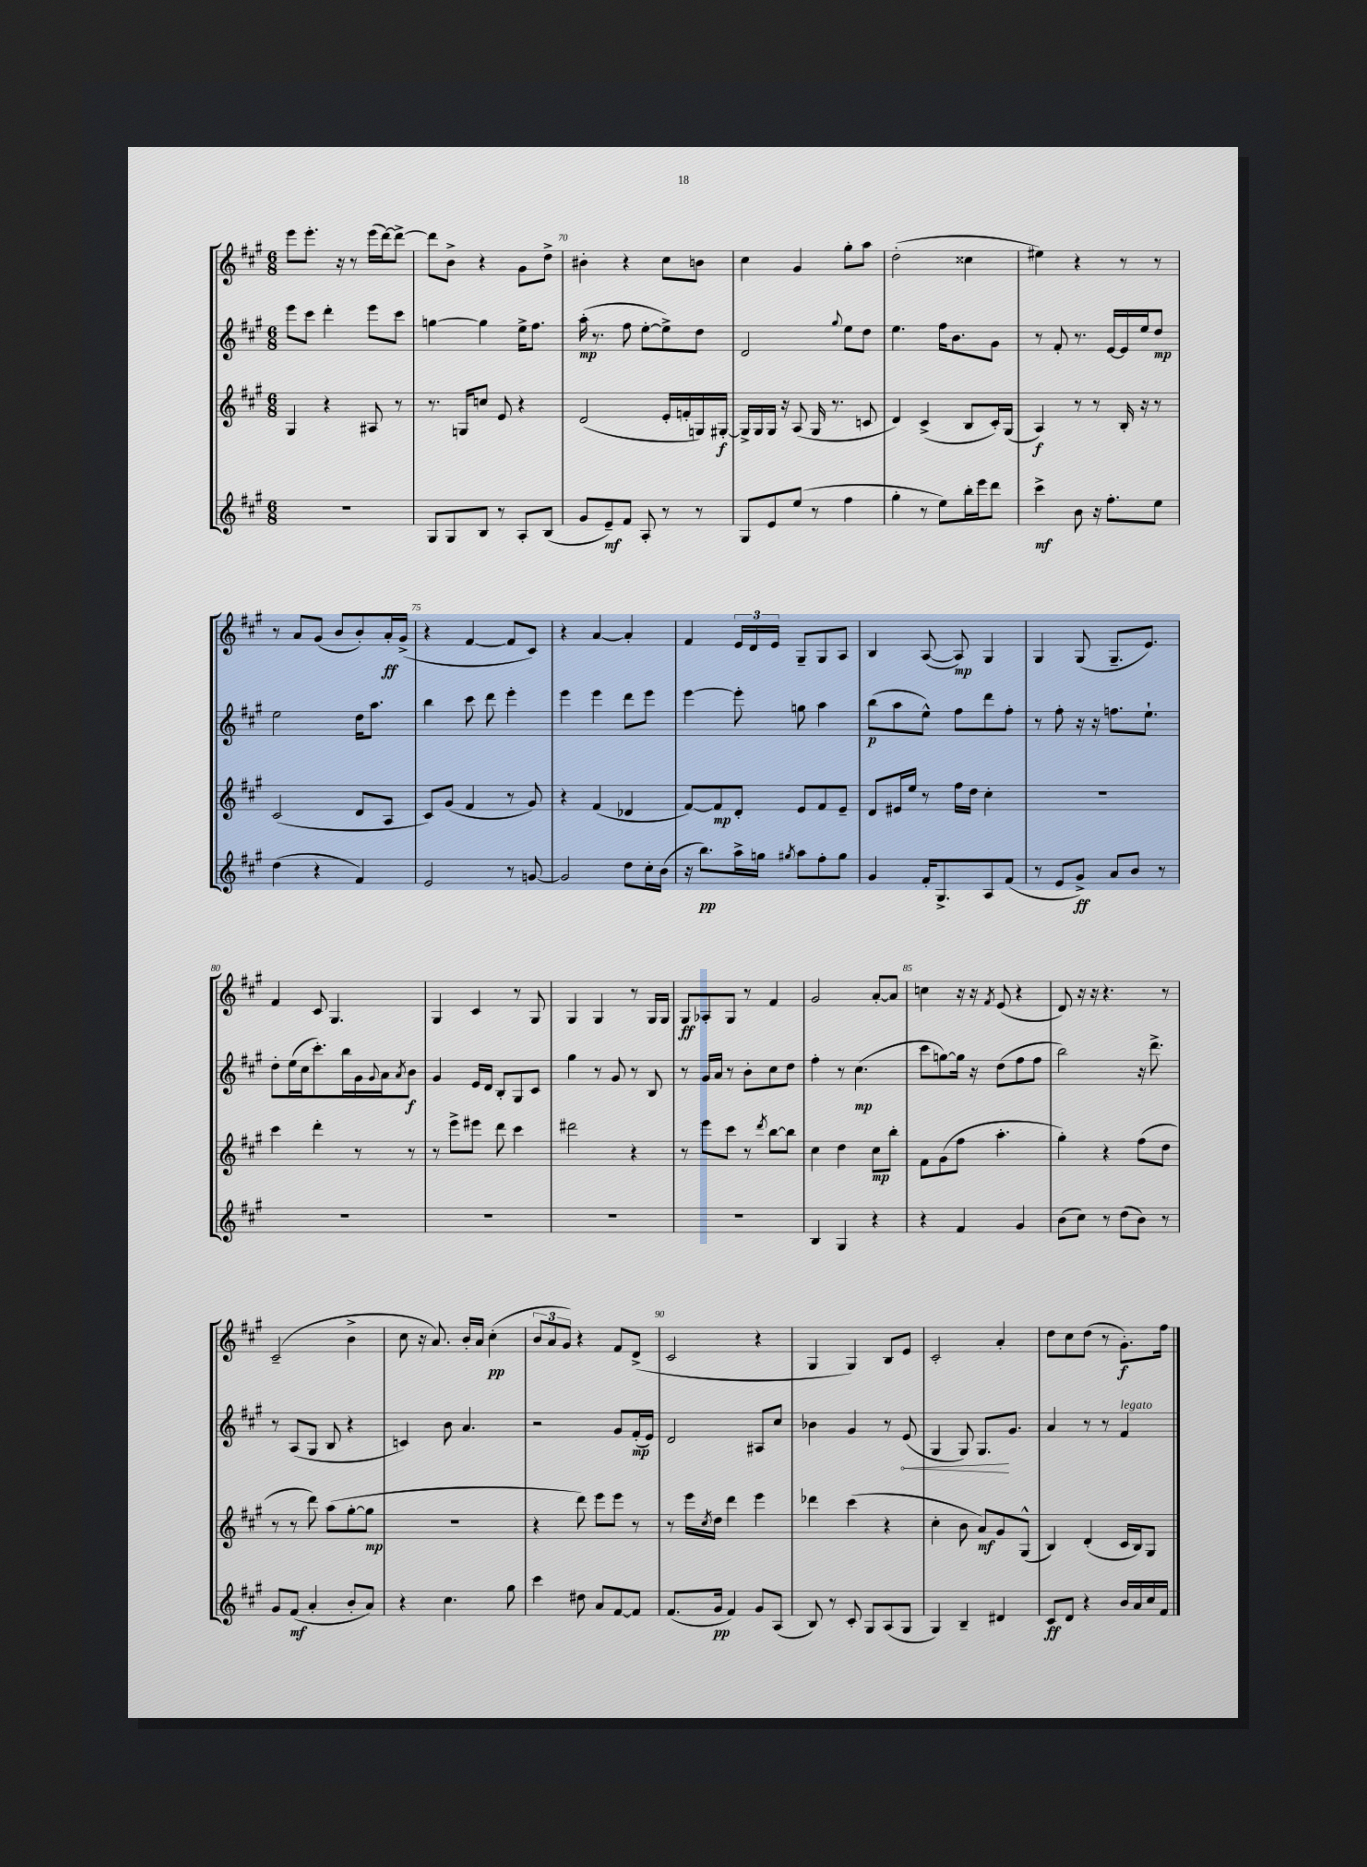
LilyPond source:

<<
\new StaffGroup <<
\new Staff = "s0" {
    \clef treble \key a \major \numericTimeSignature \time 6/8
    e'''8 e'''8.-. r16 r8 e'''16( d'''16~) d'''8~-> |
    d'''8 b'8-> r4 gis'8 d''8-> |
    bis'4-. r4 cis''8 b'8 |
    cis''4 gis'4 gis''8-. a''8 |
    d''2-.( cisis''4 |
    eis''4) r4 r8 r8 |
    r8 a'8 gis'8( b'8 b'8-.) a'16-.\ff gis'16->( |
    r4 fis'4~ fis'8 cis'8) |
    r4 a'4~ a'4-. |
    fis'4 \tuplet 3/2 { e'16 d'16 e'16 } gis8-- gis8 a8 |
    b4 a8~( a8\mp) gis4 |
    gis4 gis8( gis8.-- e'8.) |
    fis'4 cis'8 gis4. |
    gis4 cis'4 r8 gis8 |
    gis4 gis4 r8 gis16 gis16 |
    gis8\ff aes8-. gis8 r8 fis'4 |
    gis'2 a'8~-. a'8 |
    c''4 r16 r16 \acciaccatura { fis'8 } e'8( r4 |
    d'8) r16 r16 r4. r8 |
    cis'2--( b'4-> |
    cis''8 r16 a'8.) b'16-. a'16 cis''4-.\pp( |
    \tuplet 3/2 { b'8 a'8 gis'8) } r4 fis'8 d'8->( |
    cis'2 r4 |
    gis4 gis4) b8 e'8 |
    cis'2-. a'4-. |
    d''8 cis''8 d''8( r8 gis'8.-.\f) fis''16 \bar "|." |
}
\new Staff = "s1" {
    \clef treble \key a \major \numericTimeSignature \time 6/8
    e'''8 cis'''8 d'''4-. e'''8 cis'''8 |
    g''4~ g''4 e''16-> fis''8. |
    a''16-.\mp( r8. fis''8 e''8~-. e''8->) d''8 |
    d'2 \appoggiatura { gis''8 } e''8 d''8 |
    e''4. fis''16 b'8. gis'8 |
    r8 fis'8-. r8. e'16~ e'16 e''16 d''8\mp |
    e''2 d''16 a''8. |
    b''4 cis'''8 d'''8 e'''4-. |
    e'''4 e'''4 d'''8 e'''8 |
    e'''4~ e'''8-. g''8 a''4 |
    b''8\p( a''8 e''8-^) fis''8 d'''8 fis''8-. |
    r8 fis''8-. r16 r16 f''8. e''8.-! |
    d''8-. e''16( cis''16 cis'''8.-.) b''16 gis'16 \appoggiatura { gis'8 } a'16 \acciaccatura { a'8 } b'8\f |
    gis'4 e'16 d'16 b8-. gis8 cis'8 |
    gis''4 r8 gis'8 r8 b8 |
    r8 gis'16 a'16 r8 b'8-. cis''8 d''8 |
    fis''4-. r8 cis''4.\mp( |
    cis'''8 g''8~) g''16 r16 d''8( fis''8 fis''8 |
    b''2) r16 d'''8.-> |
    r8 a8( gis8 b8 r4 |
    c'4) b'8 a'4. |
    r2 gis'8 fis'16-.\mp( e'16) |
    d'2 ais8 cis''8 |
    bes'4 gis'4 r8 \once \override Hairpin.circled-tip = ##t e'8\<( |
    gis4 gis8) gis8.\! gis'8. |
    a'4 r8 r8 fis'4^\markup { \italic "legato" } \bar "|." |
}
\new Staff = "s2" {
    \clef treble \key a \major \numericTimeSignature \time 6/8
    gis4 r4 ais8 r8 |
    r8. g16 c''8 e'8 r4 |
    d'2( e'16-. f'16-. g16) gis16~-.\f |
    gis16-> gis16 gis16 r16 a8( gis16 r8. c'8 |
    d'4) cis'4->( b8 cis'16-.) gis16( |
    a4\f) r8 r8 b16-. r16 r8 |
    cis'2( d'8 a8 |
    cis'8) gis'8( fis'4 r8 gis'8) |
    r4 fis'4( des'4 |
    fis'8~) fis'8\mp d'8-. e'8 fis'8 e'8-- |
    d'8 eis'16 e''16 r8 fis''16 d''16 cis''4-. |
    R2. |
    cis'''4 d'''4-. r8 r8 |
    r8 e'''8-> eis'''8 d'''8 cis'''4 |
    dis'''2 r4 |
    r8 e'''8 cis'''8 r8 \acciaccatura { d'''8 } b''8~ b''8 |
    cis''4 d''4 cis''8\mp b''8-. |
    fis'8 gis'8( fis''8 a''4.-. |
    gis''4-.) r4 fis''8( d''8 |
    r8 r8 d'''8) a''8( gis''8~-. gis''8\mp |
    R2. |
    r4 d'''8) e'''8 e'''8 r8 |
    r8 e'''16 \acciaccatura { cis''8 } d''16 d'''4 e'''4 |
    des'''4 cis'''4( r4 |
    cis''4-. b'8 a'8\mf) gis'8 gis8-^( |
    b4) d'4-.( cis'16 b16) gis8 \bar "|." |
}
\new Staff = "s3" {
    \clef treble \key a \major \numericTimeSignature \time 6/8
    R2. |
    gis8 gis8 b8 r8 a8-. b8( |
    gis'8 e'8--\mf) fis'8 a8-. r8 r8 |
    gis8 e'8 e''8( r8 fis''4 |
    gis''4-. r8 e''8) b''16-. e'''16 d'''8 |
    cis'''4->\mf b'8 r16 fis''8.-. e''8 |
    d''4( r4 fis'4) |
    e'2 r8 g'8~ |
    g'2 d''8 cis''16-. b'16( |
    r16 b''8.\pp) a''16-> g''16 \acciaccatura { gis''8 } a''8 fis''8-. gis''8 |
    gis'4 fis'16-. gis8.-> a8 fis'8( |
    r8 e'8 gis'8->\ff) a'8 b'8 r8 |
    R2. |
    R2. |
    R2. |
    R2. |
    b4 gis4 r4 |
    r4 fis'4 gis'4 |
    b'8( cis''8) r8 d''8( b'8) r8 |
    gis'8 fis'8\mf( a'4-. b'8-. a'8) |
    r4 cis''4. gis''8 |
    cis'''4 dis''8 a'8 fis'8~ fis'8 |
    fis'8.( gis'16\pp fis'4) gis'8 a8( |
    b8) r8 cis'8-. gis8 a8( gis8 |
    gis4) b4-- dis'4 |
    cis'8\ff d'8 r4 b'16 a'16 cis''16 fis'16 \bar "|." |
}
>>
>>
\layout { \context { \Score currentBarNumber = #68 \override BarNumber.break-visibility = ##(#f #t #t) barNumberVisibility = #(every-nth-bar-number-visible 5) } }
